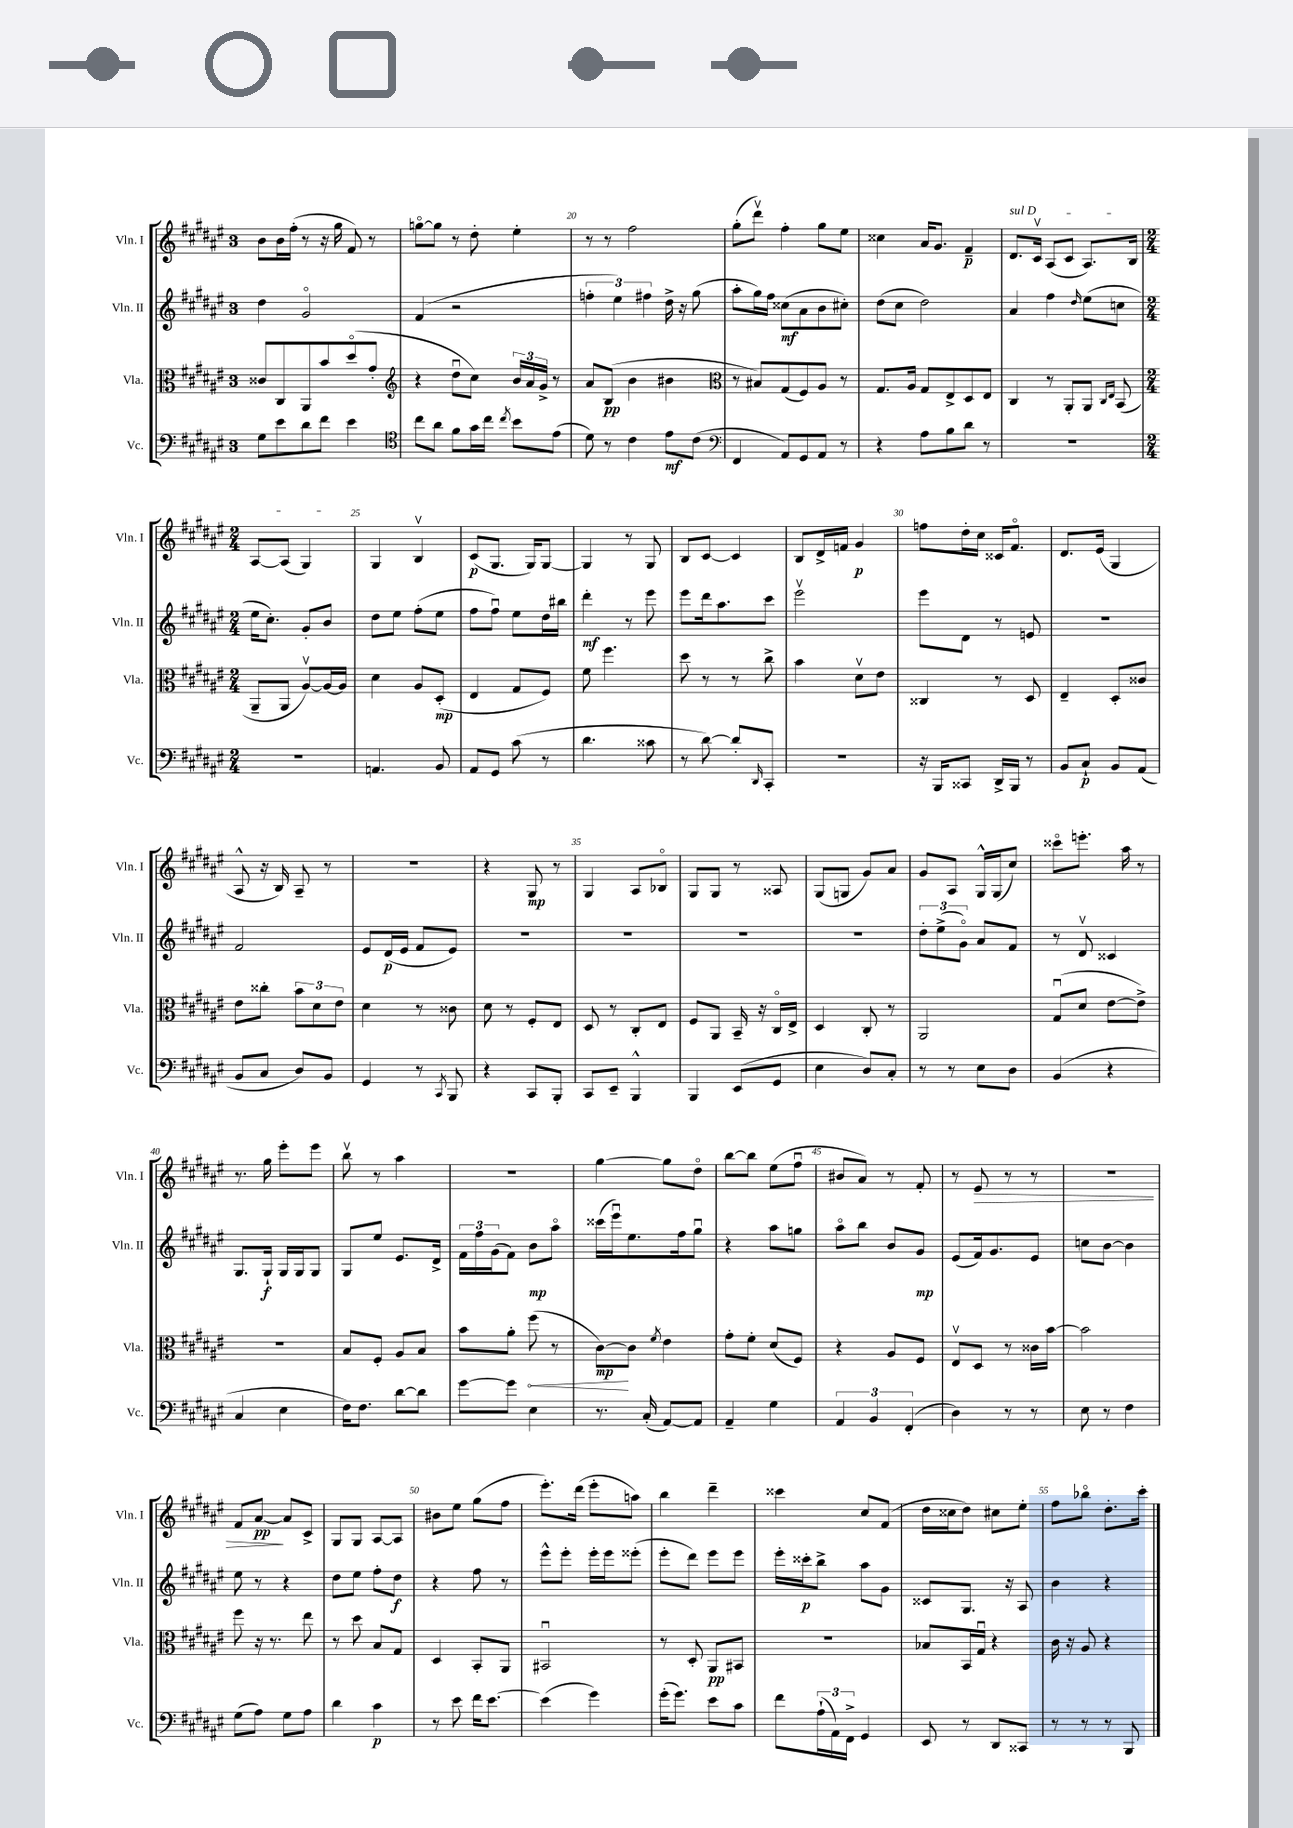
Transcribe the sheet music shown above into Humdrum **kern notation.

**kern	**dynam	**kern	**dynam	**kern	**dynam	**kern	**dynam
*part4	*part4	*part3	*part3	*part2	*part2	*part1	*part1
*staff4	*staff4	*staff3	*staff3	*staff2	*staff2	*staff1	*staff1
*I"Vc.	*	*I"Vla.	*	*I"Vln. II	*	*I"Vln. I	*
*I'Vc.	*	*I'Vla.	*	*I'Vln. II	*	*I'Vln. I	*
*clefF4	*	*clefC3	*	*clefG2	*	*clefG2	*
*k[f#c#g#d#a#e#]	*	*k[f#c#g#d#a#e#]	*	*k[f#c#g#d#a#e#]	*	*k[f#c#g#d#a#e#]	*
*M3/4	*	*M3/4	*	*M3/4	*	*M3/4	*
=18	=18	=18	=18	=18	=18	=18	=18
8G#\L	.	8c##X/L	.	4dd#\	.	8b\L	.
8e#\	.	8C#/	.	.	.	16b\L	.
.	.	.	.	.	.	(16ff#'\JJ	.
8d#\	.	8AA#/	.	2g#/	.	8r	.
8f#\J	.	8b/	.	.	.	16r	.
.	.	.	.	.	.	16gg#\	.
4e#\	.	(8dd#/	.	.	.	8f#/)	.
.	.	8g#'/J	.	.	.	8r	.
=19	=19	=19	=19	=19	=19	=19	=19
*clefC4	*	*clefG2	*	*	*	*	*
8cc#\L	.	4r	.	(4f#/	.	[8ggn\L	.
8a#\J	.	.	.	.	.	8gg\J]	.
8f#\L	.	8dd#u\L	.	2r	.	8r	.
16g#\L	.	8cc#\J)	.	.	.	8dd#'\	.
16cc#\JJ	.	.	.	.	.	.	.
8qcc#/	.	.	.	.	.	.	.
8b\L	.	24b/LL	.	.	.	4ee#'\	.
.	.	24a#/	.	.	.	.	.
.	.	24g#^/JJ	.	.	.	.	.
(8e#\J	.	8r	.	.	.	.	.
=20	=20	=20	=20	=20	=20	=20	=20
8d#\)	.	8a#/L	.	6ffn'\	.	8r	.
8r	.	(8B/J	pp	.	.	8r	.
.	.	.	.	6ee#\)	.	.	.
4c#\	.	4b\	.	.	.	2ff#\	.
.	.	.	.	6ff#X\	.	.	.
8e#\L	mf	4b#X\	.	16dd#^\	.	.	.
.	.	.	.	16r	.	.	.
(8c#\J	.	.	.	(8gg#\	.	.	.
=21	=21	=21	=21	=21	=21	=21	=21
*clefF4	*	*clefC3	*	*	*	*	*
4FF#/	.	8r	.	8aa#'\L	.	(8gg#'\L	.
.	.	8B#X/L)	.	16gg#\L)	.	8ddd#v\J)	.
.	.	.	.	16ff#\JJ	.	.	.
8AA#/L)	.	(8G#/	.	(8cc##X\L	mf	4ff#'\	.
8GG#/	.	8F#/)	.	8a#\	.	.	.
8AA#/J	.	8A#/J	.	8b\	.	8gg#\L	.
8r	.	8r	.	8cc#X'\J)	.	8ee#\J	.
=22	=22	=22	=22	=22	=22	=22	=22
4r	.	8.G#/L	.	(8dd#\L	.	4cc##X\	.
.	.	.	.	8cc#\J	.	.	.
.	.	16A#/Jk	.	.	.	.	.
8A#\L	.	8G#/L	.	2dd#\)	.	16a#/KL	.
.	.	.	.	.	.	8.g#/J	.
8B\	.	8E#^/	.	.	.	.	.
8d#\J	.	8D#/	.	.	.	4f#~/	p
8r	.	8E#/J	.	.	.	.	.
=23	=23	=23	=23	=23	=23	=23	=23
!	!	!	!	!	!	!LO:TX:a:i:t=sul D	!
2.r	.	4C#/	.	4a#/	.	8.d#/L	.
.	.	.	.	.	.	16c#v/Jk	.
.	.	8r	.	4ff#\	.	(8A#/L	.
.	.	8AA#'/L	.	.	.	8c#/J	.
.	.	.	.	16qqdd#/	.	.	.
.	.	8AA#/J	.	(8ee#\L	.	8.A#/L)	.
.	.	16qqC#/LL	.	.	.	.	.
.	.	16qqE#/JJ	.	.	.	.	.
.	.	(8BB/	.	8ccn\J	.	.	.
.	.	.	.	.	.	16B/Jk	.
!!LO:LB:g=z
=24	=24	=24	=24	=24	=24	=24	=24
*M2/4	*	*M2/4	*	*M2/4	*	*M2/4	*
2r	.	8AA#~/L	.	16ee#\KL	.	[8A#/L	.
.	.	.	.	8.cc#'\J)	.	.	.
.	.	8AA#/J	.	.	.	(8A#/J]	.
.	.	[8A#v/L)	.	8g#'/L	.	4G#/)	.
.	.	16A#/L_	.	8b/J	.	.	.
.	.	16A#/JJ]	.	.	.	.	.
=25	=25	=25	=25	=25	=25	=25	=25
4.AAn/	.	4d#\	.	8dd#\L	.	4G#/	.
.	.	.	.	8ee#\J	.	.	.
.	.	8A#/L	.	(8ff#'\L	.	4Bv/	.
8BB/	.	(8D#'/J	mp	8ee#\J	.	.	.
=26	=26	=26	=26	=26	=26	=26	=26
8AA#/L	.	4E#/	.	8ff#\L	.	(8c#/L	p
8GG#/J	.	.	.	8ff#u\J)	.	8.G#/J	.
(8c#\	.	8G#/L	.	8ee#\L	.	.	.
.	.	.	.	.	.	16G#/KL)	.
8r	.	8F#/J)	.	16dd#\L	.	[8G#/J	.
.	.	.	.	16bb#X\JJ	.	.	.
=27	=27	=27	=27	=27	=27	=27	=27
4.d#\	.	8f#\	.	4ddd#'\	mf	4G#/]	.
.	.	4.ff#\	.	.	.	.	.
.	.	.	.	8r	.	8r	.
8c##X\	.	.	.	8eee#\	.	8G#/	.
=28	=28	=28	=28	=28	=28	=28	=28
8r	.	8dd#\	.	8eee#\L	.	8B/L	.
[8d#\)	.	8r	.	16ddd#\k	.	[8c#/J	.
.	.	.	.	8.aa#\	.	.	.
8d#'/L]	.	8r	.	.	.	4c#/]	.
16qqDD#/	.	.	.	.	.	.	.
8CC#'/J	.	8cc#^\	.	8ccc#\J	.	.	.
=29	=29	=29	=29	=29	=29	=29	=29
2r	.	4b\	.	2eee#v\	.	8B/L	.
.	.	.	.	.	.	16d#^/L	.
.	.	.	.	.	.	16fn/JJ	.
.	.	8d#v\L	.	.	.	4g#/	p
.	.	8e#\J	.	.	.	.	.
=30	=30	=30	=30	=30	=30	=30	=30
16r	.	4C##X/	.	8eee#\L	.	8ffn\L	.
16BBB/KL	.	.	.	.	.	.	.
8CC##X/J	.	.	.	8d#\J	.	16dd#'\L	.
.	.	.	.	.	.	16cc#\JJ	.
16DD#^/LL	.	8r	.	8r	.	16c##X/KL	.
16BBB/JJ	.	.	.	.	.	8.f#/J	.
8r	.	8D#/	.	8en/	.	.	.
=31	=31	=31	=31	=31	=31	=31	=31
8BB/L	.	4E#~/	.	2r	.	8.d#/L	.
8C#`/J	p	.	.	.	.	.	.
.	.	.	.	.	.	(16e#/Jk	.
8BB/L	.	8D#'/L	.	.	.	4G#/	.
(8AA#/J	.	8c##X/J	.	.	.	.	.
!!LO:LB:g=z
=32	=32	=32	=32	=32	=32	=32	=32
8BB/L	.	8e#\L	.	2f#/	.	8A#^^/	.
8C#/J	.	8cc##X'\J	.	.	.	16r	.
.	.	.	.	.	.	16B/)	.
8D#/L)	.	12b\L	.	.	.	8A#~/	.
.	.	12d#\	.	.	.	.	.
8BB/J	.	.	.	.	.	8r	.
.	.	12e#\J	.	.	.	.	.
=33	=33	=33	=33	=33	=33	=33	=33
4GG#/	.	4d#\	.	8e#/L	.	2r	.
.	.	.	.	(16d#/L	p	.	.
.	.	.	.	16e#/JJ	.	.	.
8r	.	8r	.	8f#/L	.	.	.
8qCC#/	.	.	.	.	.	.	.
8BBB/	.	8c##X\	.	8e#/J)	.	.	.
=34	=34	=34	=34	=34	=34	=34	=34
4r	.	8d#\	.	2r	.	4r	.
.	.	8r	.	.	.	.	.
8CC#/L	.	8F#'/L	.	.	.	8G#/	mp
8BBB'/J	.	8E#/J	.	.	.	8r	.
=35	=35	=35	=35	=35	=35	=35	=35
8CC#/L	.	8D#/	.	2r	.	4G#/	.
8EE#~/J	.	8r	.	.	.	.	.
4BBB^^/	.	8C#'/L	.	.	.	8A#/L	.
.	.	8E#/J	.	.	.	8B-X/J	.
=36	=36	=36	=36	=36	=36	=36	=36
4BBB/	.	8F#/L	.	2r	.	8G#/L	.
.	.	8AA#/J	.	.	.	8G#/J	.
(8EE#/L	.	16BB~/	.	.	.	8r	.
.	.	16r	.	.	.	.	.
8GG#/J	.	16C#/LL	.	.	.	8A##X/	.
.	.	16E#^/JJ	.	.	.	.	.
=37	=37	=37	=37	=37	=37	=37	=37
4E#\	.	4D#/	.	2r	.	(8G#/L	.
.	.	.	.	.	.	8Gn/J	.
8D#/L)	.	8C#'/	.	.	.	8g#/L)	.
8C#'/J	.	8r	.	.	.	8a#/J	.
=38	=38	=38	=38	=38	=38	=38	=38
8r	.	2AA#/	.	12dd#'\L	.	8g#/L	.
.	.	.	.	(12ee#^\	.	.	.
8r	.	.	.	.	.	8A#/J	.
.	.	.	.	12g#\J)	.	.	.
8E#\L	.	.	.	8a#/L	.	16G#^^/LL	.
.	.	.	.	.	.	(16G#/J	.
8D#\J	.	.	.	8f#/J	.	8cc#/J)	.
=39	=39	=39	=39	=39	=39	=39	=39
(4BB/	.	(8G#u/L	.	8r	.	8ccc##X\L	.
.	.	8d#/J	.	8d#v/	.	8.eeen'\J	.
4r	.	[8e#\L	.	4c##X/	.	.	.
.	.	.	.	.	.	16aa#\	.
.	.	8e#^\J])	.	.	.	8r	.
!!LO:LB:g=z
=40	=40	=40	=40	=40	=40	=40	=40
4C#/	.	2r	.	8.G#/L	.	8.r	.
.	.	.	.	16G#`/Jk	f	16gg#\	.
4E#\	.	.	.	16G#/LL	.	8eee#'\L	.
.	.	.	.	16G#/J	.	.	.
.	.	.	.	8G#/J	.	8eee#\J	.
=41	=41	=41	=41	=41	=41	=41	=41
16F#\KL)	.	8B/L	.	8G#/L	.	8bbv\	.
8.F#\J	.	.	.	.	.	.	.
.	.	8F#'/J	.	8ee#/J	.	8r	.
[8d#\L	.	8A#/L	.	8.e#/L	.	4aa#\	.
8d#\J]	.	8B/J	.	.	.	.	.
.	.	.	.	16d#^/Jk	.	.	.
=42	=42	=42	=42	=42	=42	=42	=42
[8g#\L	.	8b\L	.	24f#\LL	.	2r	.
.	.	.	.	24ff#\	.	.	.
.	.	.	.	(24g#\J	.	.	.
8g#\J]	.	8a#'\J	.	8f#\J)	.	.	.
!	!	!	!LO:HP:b	!	!	!	!
4E#\	.	(8ff#\	<	8b\L	mp	.	.
.	.	8r	.	8aa#\J	.	.	.
=43	=43	=43	=43	=43	=43	=43	=43
8.r	.	[8c#\L)	mp	(16ccc##X\LL	.	[4gg#\	.
.	.	.	.	16eee#u\J)	.	.	.
.	.	8c#\J]	[	8.ee#\	.	.	.
(16C#'/	.	.	.	.	.	.	.
.	.	8qf#/	.	.	.	.	.
[8AA#/L)	.	4e#\	.	.	.	8gg#\L]	.
.	.	.	.	16ff#\k	.	.	.
8AA#/J]	.	.	.	8gg#u\J	.	8dd#\J	.
=44	=44	=44	=44	=44	=44	=44	=44
4AA#~/	.	8g#'\L	.	4r	.	[8bb\L	.
.	.	8f#'\J	.	.	.	8bb\J]	.
4G#\	.	(8d#/L	.	8aa#\L	.	(8ee#\L	.
.	.	8F#/J)	.	8ggn\J	.	8ff#u\J	.
=45	=45	=45	=45	=45	=45	=45	=45
6AA#/	.	4r	.	8aa#\L	.	8b#X/L	.
.	.	.	.	8bb\J	.	8a#/J)	.
6BB/	.	.	.	.	.	.	.
.	.	8A#/L	.	8b/L	.	8r	.
(6FF#'/	.	.	.	.	.	.	.
.	.	8F#/J	.	8g#/J	mp	8f#'/	.
=46	=46	=46	=46	=46	=46	=46	=46
4D#\)	.	8E#v/L	.	(8e#/L	.	8r	.
!	!	!	!	!	!	!	!LO:HP:b
.	.	8D#/J	.	16f#/k)	.	8e#/	>
.	.	.	.	8.g#/	.	.	.
8r	.	8r	.	.	.	8r	.
8r	.	16c##X\LL	.	8e#/J	.	8r	.
.	.	[16b\JJ	.	.	.	.	.
=47	=47	=47	=47	=47	=47	=47	=47
8E#\	.	2b\]	.	8ccn\L	.	2r	.
8r	.	.	.	[8b\J	.	.	.
4F#\	.	.	.	4b\]	.	.	.
!!LO:LB:g=z
=48	=48	=48	=48	=48	=48	=48	=48
(8G#\L	.	8ff#\	.	8ee#\	.	8f#/L	.
8A#\J)	.	16r	.	8r	.	[8a#/J	pp
.	.	8.r	.	.	.	.	.
8G#\L	.	.	.	4r	.	8a#/L]	]
8A#\J	.	8ee#\	.	.	.	8c#^/J	.
=49	=49	=49	=49	=49	=49	=49	=49
4d#\	.	8r	.	8dd#\L	.	8G#/L	.
.	.	8dd#\	.	8ee#\J	.	8G#/J	.
4c#\	p	8B/L	.	8ff#'\L	.	[8A#/L	.
.	.	8G#/J	.	8dd#\J	f	8A#/J]	.
=50	=50	=50	=50	=50	=50	=50	=50
8r	.	4D#/	.	4r	.	8b#X\L	.
8e#\	.	.	.	.	.	8ee#\J	.
16f#\KL	.	8BB'/L	.	8ff#\	.	(8gg#\L	.
[8.e#\J	.	.	.	.	.	.	.
.	.	8AA#/J	.	8r	.	8ff#\J	.
=51	=51	=51	=51	=51	=51	=51	=51
(4e#\]	.	2BB#Xu/	.	8eee#^^\L	.	8.eee#'\L)	.
.	.	.	.	8eee#'\J	.	.	.
.	.	.	.	.	.	(16ddd#\Jk	.
4g#\)	.	.	.	16eee#'\LL	.	8eee#'\L	.
.	.	.	.	16eee#\J	.	.	.
.	.	.	.	(8eee##X'\J	.	8aan\J)	.
=52	=52	=52	=52	=52	=52	=52	=52
(16g#'\KL	.	8r	.	8eee#'\L	.	4bb\	.
8.g#\J)	.	.	.	.	.	.	.
.	.	8D#'/	.	8ddd#\J)	.	.	.
8e#\L	.	8AA#/L	pp	8eee#\L	.	4ddd#~\	.
8c#\J	.	8BB#X/J	.	8eee#\J	.	.	.
=53	=53	=53	=53	=53	=53	=53	=53
8f#\L	.	2r	.	16eee#'\LL	.	4ccc##X\	.
.	.	.	.	16ccc##X'\J	p	.	.
(24A#`\L	.	.	.	8bb^\J	.	.	.
24AA#\)	.	.	.	.	.	.	.
24FF#^\JJ	.	.	.	.	.	.	.
4GG#/	.	.	.	8aa#\L	.	8cc#/L	.
.	.	.	.	8g#\J	.	(8f#/J	.
=54	=54	=54	=54	=54	=54	=54	=54
8EE#/	.	8B-X/L	.	8c##X/L	.	16dd#\LL	.
.	.	.	.	.	.	16cc##X\J	.
8r	.	16BB/L	.	8.G#/J	.	8dd#\J)	.
.	.	16G#u/JJ	.	.	.	.	.
8DD#/L	.	4r	.	.	.	8cc#X\L	.
.	.	.	.	16r	.	.	.
8CC##X/J	.	.	.	8A#/	.	8ee#'\J	.
=55	=55	=55	=55	=55	=55	=55	=55
8r	.	16c#\	.	4b\	.	8ff#\L	.
.	.	16r	.	.	.	.	.
8r	.	8A#/	.	.	.	8bb-X\J	.
8r	.	4r	.	4r	.	8.dd#'\L	.
8BBB/	.	.	.	.	.	.	.
.	.	.	.	.	.	16ccc#'\Jk	.
==	==	==	==	==	==	==	==
*-	*-	*-	*-	*-	*-	*-	*-
